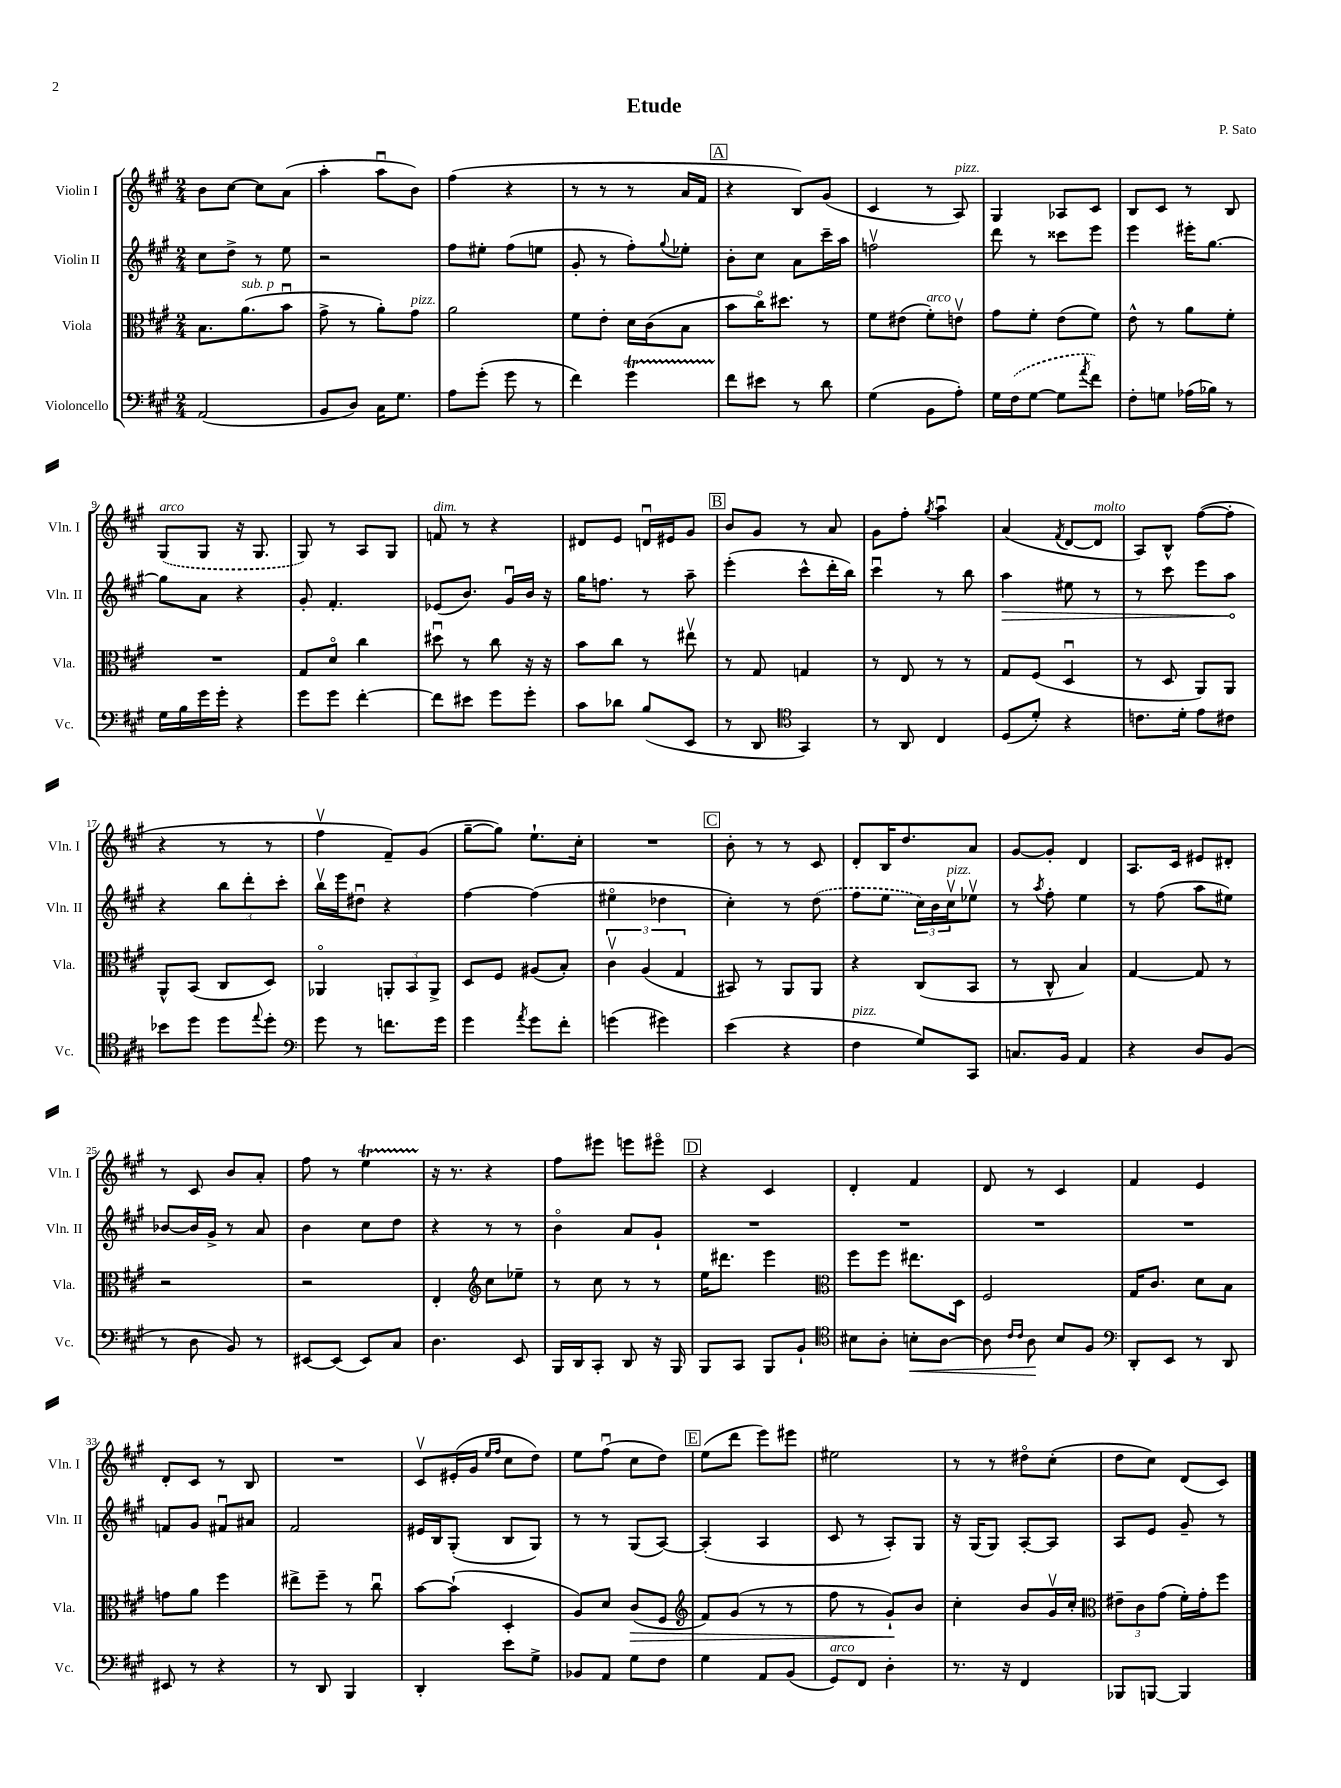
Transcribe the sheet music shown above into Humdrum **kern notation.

**kern	**kern	**kern	**kern
*staff4	*staff3	*staff2	*staff1
*clefF4	*clefC3	*clefG2	*clefG2
*k[f#c#g#]	*k[f#c#g#]	*k[f#c#g#]	*k[f#c#g#]
*M2/4	*M2/4	*M2/4	*M2/4
(2AA	8.B	8cc#	8b
.	.	8dd^	[8cc#
.	(8.a	.	.
.	.	8r	8cc#]
.	8bu	8ee	(8a
=	=	=	=
8BB	8g#^	2r	4aa'
8D)	8r	.	.
16C#	8a')	.	8aau
8.G#	.	.	.
.	8g#	.	8b)
=	=	=	=
8A	2a	8ff#	(4ff#
(8g#'	.	8ee#'	.
8g#	.	(8ff#	4r
8r	.	8ee	.
=	=	=	=
4f#)	8f#	8g#'	8r
.	8e'	8r	8r
4g#	16d	8ff#')	8r
.	(16c#	.	.
.	.	8qqgg#	.
.	8B	8ee-'	16a
.	.	.	16f#
=	=	=	=
8f#	8b	8b'	4r
8e#	16cc#o)	8cc#	.
.	8.dd#	.	.
8r	.	8a	8B)
8d	8r	16ccc#~	(8g#
.	.	16aa	.
=	=	=	=
(4G#	8f#	2ffv	4c#
.	(8e#	.	.
8BB	8f#')	.	8r
8A')	8ev	.	8A)
=	=	=	=
16G#	8g#	8ddd	4G#
(16F#	.	.	.
[8G#	8f#'	8r	.
8G#]	(8e	8ccc##	8A-
8qa	.	.	.
8f#)	8f#)	8eee	8c#
=	=	=	=
8F#'	8e^^	4eee	8B
8G	8r	.	8c#
(16A-	8a	16eee#'	8r
16B-)	.	[8.gg#	.
8r	8f#'	.	8B
=	=	=	=
16G#	2r	8gg#]	(8G#
16B	.	.	.
16g#	.	8a	8G#
16g#'	.	.	.
4r	.	4r	16r
.	.	.	8.G#
=	=	=	=
8g#	8G#	8g#'	8G#)
8g#	8do	4.f#'	8r
[4f#'	4cc#	.	8A
.	.	.	8G#
=	=	=	=
8f#]	8dd#u	(8e-	8f
8e#	8r	8.b)	8r
8g#	8cc#	.	4r
.	.	16g#u	.
8g#'	16r	16b	.
.	16r	16r	.
=	=	=	=
8c#	8b	16gg#	8d#
.	.	8.ff	.
8d-	8cc#	.	8e
(8B	8r	8r	16du
.	.	.	16e#
8EE	8ee#v	8aa~	8g#
=	=	=	=
8r	8r	(4eee'	8b
8DD	8G#	.	8g#
*clefC4	*	*	*
4GG#)	4G	8ccc#^^	8r
.	.	16ddd'	8a
.	.	16bb)	.
=	=	=	=
8r	8r	4ccc#u	8g#
8AA	8E	.	8ff#'
.	.	.	8qgg#
4C#	8r	8r	4aau
.	8r	8bb	.
=	=	=	=
(8D	8G#	4aa	(4a
8d')	(8F#	.	.
.	.	.	8qf#
4r	4Du	8ee#	[8d
.	.	8r	8d]
=	=	=	=
8.c	8r	8r	8A)
.	8D	8ccc#	8B^^
16d'	.	.	.
8e	8AA)	8eee	([8ff#
8c#	8AA	8aa	8ff#']
=	=	=	=
8b-	8AA^^	4r	4r
8dd	(8BB	.	.
8dd	8C#	12bb	8r
.	.	12ddd'	.
8qqee	.	.	.
8dd'	8D)	.	8r
.	.	12ccc#'	.
=	=	=	=
*clefF4	*	*	*
8g#	4AA-o	16bbv	4ff#v
.	.	16eee	.
8r	.	8dd#u	.
8.f	12AA'	4r	8f#~)
.	12BB	.	.
.	.	.	(8g#
.	12AA^	.	.
16g#	.	.	.
=	=	=	=
4g#	8D	[4ff#	[8gg#~
.	8F#	.	8gg#])
8qa	.	.	.
8g#	(8A#	(4ff#]	8.ee`
8f#'	8B')	.	.
.	.	.	16cc#'
=	=	=	=
(4g	6c#v	4ee#o	2r
.	(6A	.	.
4g#)	.	4dd-	.
.	6G#	.	.
=	=	=	=
(4e	8BB#)	4cc#')	8b'
.	8r	.	8r
4r	8AA	8r	8r
.	8AA	(8dd	8c#
=	=	=	=
4F#	4r	8ff#	8d'
.	.	8ee	16B
.	.	.	8.dd
8G#)	(8C#	24cc#)	.
.	.	24b	.
.	.	24cc#v	.
8CC#	8BB	8ee-v	8a
=	=	=	=
8.C	8r	8r	[8g#
.	.	8qaa	.
.	8C#^^	8ff#'	8g#']
16BB	.	.	.
4AA	4B)	4ee	4d
=	=	=	=
4r	[4G#	8r	8.A
.	.	(8ff#	.
.	.	.	16c#
8D	8G#]	8aa	8e#
(8BB	8r	8ee#)	8d#'
=	=	=	=
8r	2r	[8b-	8r
8D	.	16b-]	8c#
.	.	16g#^	.
8BB)	.	8r	8b
8r	.	8a	8a'
=	=	=	=
[8EE#	2r	4b	8ff#
(8EE#]	.	.	8r
8EE#)	.	8cc#	4ee
8C#	.	8dd	.
=	=	=	=
4.D	4E'	4r	16r
.	.	.	8.r
*	*clefG2	*	*
.	8cc#	8r	4r
8EE	8ee-~	8r	.
=	=	=	=
16BBB	8r	4bo	8ff#
16DD	.	.	.
8CC#'	8cc#	.	8eee#
8DD	8r	8a	8eee
16r	8r	8g#`	8eee#o
16BBB	.	.	.
=	=	=	=
8BBB	16ee	2r	4r
.	8.ddd#	.	.
8CC#	.	.	.
8BBB	4eee	.	4c#
8BB`	.	.	.
=	=	=	=
*clefC4	*clefC3	*	*
8B#	8ff#	2r	4d'
8A'	8ff#	.	.
8B'	8.ee#	.	4f#
[8A	.	.	.
.	16D	.	.
=	=	=	=
8A]	2F#	2r	8d
16qqc#	.	.	.
16qqc#	.	.	.
8A	.	.	8r
8B	.	.	4c#
8F#	.	.	.
=	=	=	=
*clefF4	*	*	*
8DD'	16G#	2r	4f#
.	8.c#	.	.
8EE	.	.	.
8r	8d	.	4e
8DD	8B	.	.
=	=	=	=
8EE#	8g	8f	8d'
8r	8a	8g#	8c#
4r	4ff#	8f#u	8r
.	.	8a#	8B
=	=	=	=
8r	8ee#^	2f#	2r
8DD	8ff#~	.	.
4BBB	8r	.	.
.	8cc#u	.	.
=	=	=	=
4DD'	[8b	16e#	8c#v
.	.	16B	.
.	(8b`]	(8G#'	(16e#'
.	.	.	16g#
.	.	.	16qqee
.	.	.	16qqff#
8e	4D'	8B	8cc#
8G#^	.	8G#)	8dd)
=	=	=	=
8BB-	8A)	8r	8ee
8AA	8d	8r	(8ff#u
8G#	(8c#	(8G#	8cc#
8F#	8F#	[8A)	8dd)
=	=	=	=
*	*clefG2	*	*
4G#	8f#)	(4A']	(8ee
.	(8g#	.	8ddd
8AA	8r	4A	8eee)
(8BB	8r	.	8eee#
=	=	=	=
8GG#)	8ff#	8c#	2ee#
8FF#	8r	8r	.
4D'	8g#`)	8A')	.
.	8b	8G#	.
=	=	=	=
8.r	4cc#'	16r	8r
.	.	(16G#	.
.	.	8G#)	8r
16r	.	.	.
4FF#	8b	[8A'	8dd#o
.	16g#v	8A]	(8cc#'
.	16cc#'	.	.
=	=	=	=
*	*clefC3	*	*
8BBB-	12e#~	8A	8dd
.	12c#	.	.
[8BBB	.	8e	8cc#)
.	(12g#	.	.
4BBB]	16f#')	8g#~	(8d
.	16g#'	.	.
.	8ff#	8r	8c#)
==	==	==	==
*-	*-	*-	*-
